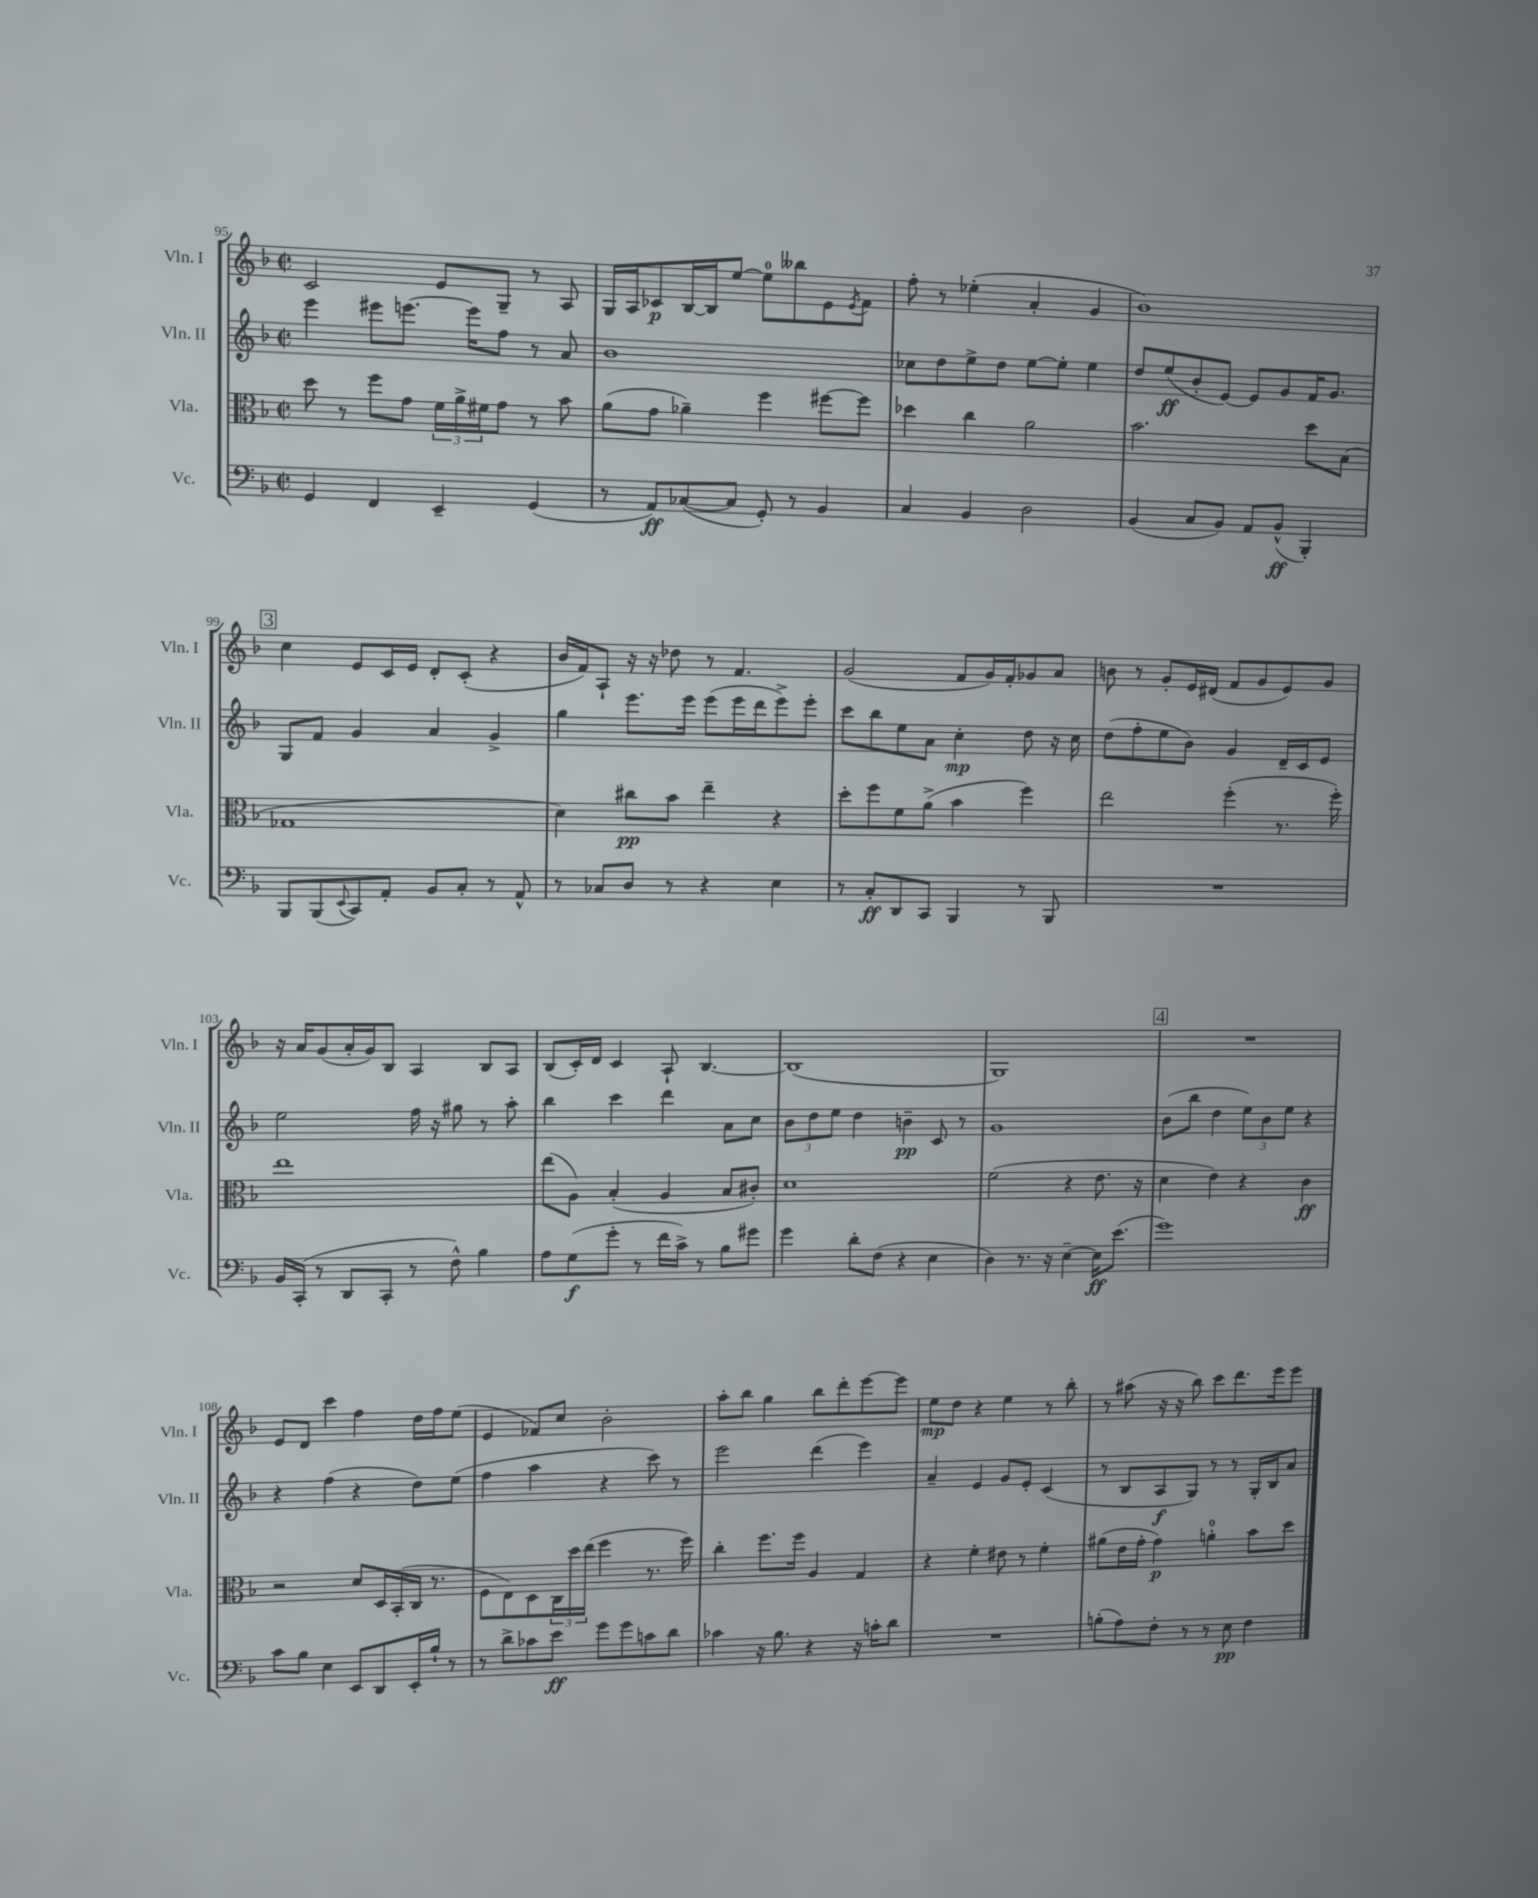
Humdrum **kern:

**kern	**dynam	**kern	**dynam	**kern	**dynam	**kern	**dynam
*part4	*part4	*part3	*part3	*part2	*part2	*part1	*part1
*staff4	*staff4	*staff3	*staff3	*staff2	*staff2	*staff1	*staff1
*I"Vc.	*	*I"Vla.	*	*I"Vln. II	*	*I"Vln. I	*
*I'Vc.	*	*I'Vla.	*	*I'Vln. II	*	*I'Vln. I	*
*clefF4	*	*clefC3	*	*clefG2	*	*clefG2	*
*k[b-]	*	*k[b-]	*	*k[b-]	*	*k[b-]	*
*M2/2	*	*M2/2	*	*M2/2	*	*M2/2	*
*met(c|)	*	*met(c|)	*	*met(c|)	*	*met(c|)	*
=95	=95	=95	=95	=95	=95	=95	=95
4GG/	.	8dd\	.	4eee\	.	2c/	.
.	.	8r	.	.	.	.	.
4FF/	.	8ff\L	.	8eee#X\L	.	.	.
.	.	8g\J	.	[8.eeen\J	.	.	.
4EE~/	.	24f\LL	.	.	.	8e/L	.
.	.	24a^\	.	.	.	.	.
.	.	.	.	16eee\KL]	.	.	.
.	.	24f#X\J	.	.	.	.	.
.	.	8g\J	.	8ff\J	.	8G~/J	.
(4GG/	.	8r	.	8r	.	8r	.
.	.	8b-\	.	8a/	.	8A/	.
=96	=96	=96	=96	=96	=96	=96	=96
8r	.	(8a\L	.	1b-	.	16G/LL	.
.	.	.	.	.	.	16A/J	.
8AA/L)	ff	8g\J	.	.	.	8c-X/	p
([8C-X/	.	4a-X~\)	.	.	.	[16B-/L	.
.	.	.	.	.	.	16B-/J]	.
8C-/J]	.	.	.	.	.	[8ee/J	.
8GG'/)	.	4ff\	.	.	.	8ee\L]	.
8r	.	.	.	.	.	8bb--X\	.
4BB-/	.	[8ff#X\L	.	.	.	8e\	.
.	.	.	.	.	.	8qe/	.
.	.	8ff#\J]	.	.	.	8f\J	.
=97	=97	=97	=97	=97	=97	=97	=97
4C/	.	4dd-X\	.	8cc-X\L	.	8ff'\	.
.	.	.	.	8dd\	.	8r	.
4BB-/	.	4cc\	.	8ee^\	.	(4ee-X'\	.
.	.	.	.	8dd\J	.	.	.
2D\	.	2a\	.	[8ee\L	.	4a'/	.
.	.	.	.	8ee'\J]	.	.	.
.	.	.	.	4ee\	.	4g/	.
=98	=98	=98	=98	=98	=98	=98	=98
(4BB-/	.	2.b-\	.	8dd/L	.	1b-)	.
.	.	.	.	(8ee/	ff	.	.
8C/L	.	.	.	8b-'/	.	.	.
8BB-/J)	.	.	.	[8e/J)	.	.	.
8AA/L	.	.	.	8e/L]	.	.	.
(8BB-^^/J	ff	.	.	8g/	.	.	.
4BBB-'/)	.	8dd\L	.	16f/K	.	.	.
.	.	.	.	8.g/J	.	.	.
.	.	(8B-\J	.	.	.	.	.
!!LO:LB:g=z
!!LO:REH:place=s1:t=3
=99	=99	=99	=99	=99	=99	=99	=99
8BBB-/L	.	1G-X	.	8G/L	.	4cc\	.
(8BBB-/	.	.	.	8f/J	.	.	.
8qqEE/	.	.	.	.	.	.	.
8CC/)	.	.	.	4g/	.	8e/L	.
8AA'/J	.	.	.	.	.	16c/L	.
.	.	.	.	.	.	16e/JJ	.
8BB-/L	.	.	.	4a/	.	8d'/L	.
8C'/J	.	.	.	.	.	(8c'/J	.
8r	.	.	.	4g^/	.	4r	.
8AA^^/	.	.	.	.	.	.	.
=100	=100	=100	=100	=100	=100	=100	=100
8r	.	4d\)	.	4gg\	.	16b-/LL	.
.	.	.	.	.	.	16f/J)	.
8C-X/L	.	.	.	.	.	8A`/J	.
8D/J	.	8cc#X\L	pp	8.eee\L	.	16r	.
.	.	.	.	.	.	16r	.
8r	.	8b-\J	.	.	.	8dd-X\	.
.	.	.	.	16eee\Jk	.	.	.
4r	.	4ee~\	.	(8eee\L	.	8r	.
.	.	.	.	16eee\L	.	4.f/	.
.	.	.	.	16ddd\J	.	.	.
4E\	.	4r	.	8eee^\)	.	.	.
.	.	.	.	8eee'\J	.	.	.
=101	=101	=101	=101	=101	=101	=101	=101
8r	.	8dd'\L	.	8ccc\L	.	(2g/	.
8C'/L	ff	8ff\	.	8bb-\	.	.	.
8DD/	.	8f\	.	8ee\	.	.	.
8CC/J	.	(8a^\J	.	8a\J	.	.	.
4BBB-/	.	4b-\	.	4cc'\	mp	8f/L	.
.	.	.	.	.	.	16g/L)	.
.	.	.	.	.	.	16f'/J	.
8r	.	4ff\)	.	8dd\	.	8g-X/	.
8BBB-/	.	.	.	16r	.	8a/J	.
.	.	.	.	16cc\	.	.	.
=102	=102	=102	=102	=102	=102	=102	=102
1r	.	2ee\	.	(8dd\L	.	8bn\	.
.	.	.	.	8ff'\	.	8r	.
.	.	.	.	8ee\	.	8g'/L	.
.	.	.	.	8b-\J)	.	16e/L	.
.	.	.	.	.	.	(16d#X/JJ	.
.	.	(4ff'\	.	4g/	.	8f/L	.
.	.	.	.	.	.	8g/	.
.	.	8.r	.	16d~/LL	.	8e/)	.
.	.	.	.	16c/J	.	.	.
.	.	.	.	8e/J	.	8g/J	.
.	.	16ff'\)	.	.	.	.	.
!!LO:LB:g=z
=103	=103	=103	=103	=103	=103	=103	=103
16BB-/LL	.	1ee	.	2ee\	.	16r	.
(16CC'/JJ	.	.	.	.	.	16a/KL	.
8r	.	.	.	.	.	(8g/	.
8DD/L	.	.	.	.	.	16a'/L	.
.	.	.	.	.	.	16g/J)	.
8CC'/J	.	.	.	.	.	8B-/J	.
8r	.	.	.	16ff\	.	4A/	.
.	.	.	.	16r	.	.	.
8F^^\)	.	.	.	8gg#X\	.	.	.
4B-\	.	.	.	8r	.	8B-/L	.
.	.	.	.	8aa'\	.	8A/J	.
=104	=104	=104	=104	=104	=104	=104	=104
8A\L	.	(8ee\L	.	4bb-\	.	(8B-/L	.
(8G\	f	8A\J)	.	.	.	16c'/L)	.
.	.	.	.	.	.	16d/JJ	.
8g'\J	.	(4B-'/	.	4ccc\	.	4c/	.
8r	.	.	.	.	.	.	.
16f\LL	.	4A/	.	4ddd\	.	8A`/	.
16c^\JJ)	.	.	.	.	.	.	.
8r	.	.	.	.	.	[4.B-/	.
8B-\L	.	8B-/L	.	8a\L	.	.	.
8g#X\J	.	8c#X'/J)	.	8cc\J	.	.	.
=105	=105	=105	=105	=105	=105	=105	=105
4g\	.	1d	.	12b-\L	.	(1B-]	.
.	.	.	.	12dd\	.	.	.
.	.	.	.	12ee\J	.	.	.
8d'\L	.	.	.	4dd\	.	.	.
(8F\J	.	.	.	.	.	.	.
4r	.	.	.	4bn~\	pp	.	.
4E\	.	.	.	8c/	.	.	.
.	.	.	.	8r	.	.	.
=106	=106	=106	=106	=106	=106	=106	=106
4D\)	.	(2f\	.	1g	.	1G)	.
8.r	.	.	.	.	.	.	.
16r	.	.	.	.	.	.	.
[4E~\	.	4r	.	.	.	.	.
16E\KL]	ff	8.e\	.	.	.	.	.
(8.e\J	.	.	.	.	.	.	.
.	.	16r	.	.	.	.	.
!!LO:REH:place=s1:t=4
=107	=107	=107	=107	=107	=107	=107	=107
1g)	.	4d\	.	(8b-\L	.	1r	.
.	.	.	.	8bb-\J	.	.	.
.	.	4e\)	.	4dd\	.	.	.
.	.	4r	.	12ee\L)	.	.	.
.	.	.	.	12b-\	.	.	.
.	.	.	.	12ee\J	.	.	.
.	.	4c\	ff	4r	.	.	.
!!LO:LB:g=z
=108	=108	=108	=108	=108	=108	=108	=108
8c\L	.	2r	.	4r	.	8e/L	.
8B-\J	.	.	.	.	.	8d/J	.
4E\	.	.	.	(4ff\	.	4ccc\	.
8EE/L	.	8d/L	.	4r	.	4ff\	.
8DD/	.	16D/L	.	.	.	.	.
.	.	(16BB-'/	.	.	.	.	.
16EE'/L	.	16C/JJ	.	8dd\L)	.	16dd\LL	.
16B-`/JJ	.	8.r	.	.	.	16ff\J	.
8r	.	.	.	(8ee\J	.	(8ee\J	.
=109	=109	=109	=109	=109	=109	=109	=109
8r	.	8F\L	.	4ff\	.	4e/	.
8d^\L	.	8E\)	.	.	.	.	.
8c-X\	.	8D\	.	4aa\	.	8f-X/L)	.
8e\J	ff	24C\L	.	.	.	8cc/J	.
.	.	24dd\	.	.	.	.	.
.	.	(24ee\JJ	.	.	.	.	.
8g\L	.	4ff\	.	4r	.	2b-'\	.
8g\	.	.	.	.	.	.	.
8cn\	.	8.r	.	8ccc\)	.	.	.
8d\J	.	.	.	8r	.	.	.
.	.	16ff\)	.	.	.	.	.
=110	=110	=110	=110	=110	=110	=110	=110
4c-X\	.	4cc'\	.	2eee\	.	8aa'\L	.
.	.	.	.	.	.	8bb-\J	.
16r	.	8.ff\L	.	.	.	4gg\	.
8.B-\	.	.	.	.	.	.	.
.	.	16ff\Jk	.	.	.	.	.
4r	.	4A/	.	(4ddd\	.	8bb-\L	.
.	.	.	.	.	.	8ddd'\	.
16r	.	4G/	.	4eee\)	.	[8eee\	.
16cn'\KL	.	.	.	.	.	.	.
8d\J	.	.	.	.	.	8eee\J]	.
=111	=111	=111	=111	=111	=111	=111	=111
1r	.	4r	.	4a~/	.	8ee\L	mp
.	.	.	.	.	.	8dd\J	.
.	.	4f'\	.	4e/	.	4r	.
.	.	8e#X\	.	8g/L	.	4ee\	.
.	.	8r	.	8e'/J	.	.	.
.	.	4f'\	.	(4c/	.	8r	.
.	.	.	.	.	.	8bb-'\	.
=112	=112	=112	=112	=112	=112	=112	=112
(8Bn'\L	.	(8a#X\L	.	8r	.	8r	.
8A\)	.	16e\L	.	8B-/L	.	(8aa#X\	.
.	.	16g'\JJ	.	.	.	.	.
8F'\J	.	4g\)	p	8A/	f	16r	.
.	.	.	.	.	.	16r	.
8r	.	.	.	8G/J)	.	8bb-\)	.
8r	.	4an'\	.	8r	.	8ccc\L	.
8E\	pp	.	.	8r	.	8.ddd\	.
4F\	.	8b-\L	.	16G'/LL	.	.	.
.	.	.	.	16B-/J	.	16eee\k	.
.	.	8dd\J	.	8a/J	.	8eee\J	.
==	==	==	==	==	==	==	==
*-	*-	*-	*-	*-	*-	*-	*-
